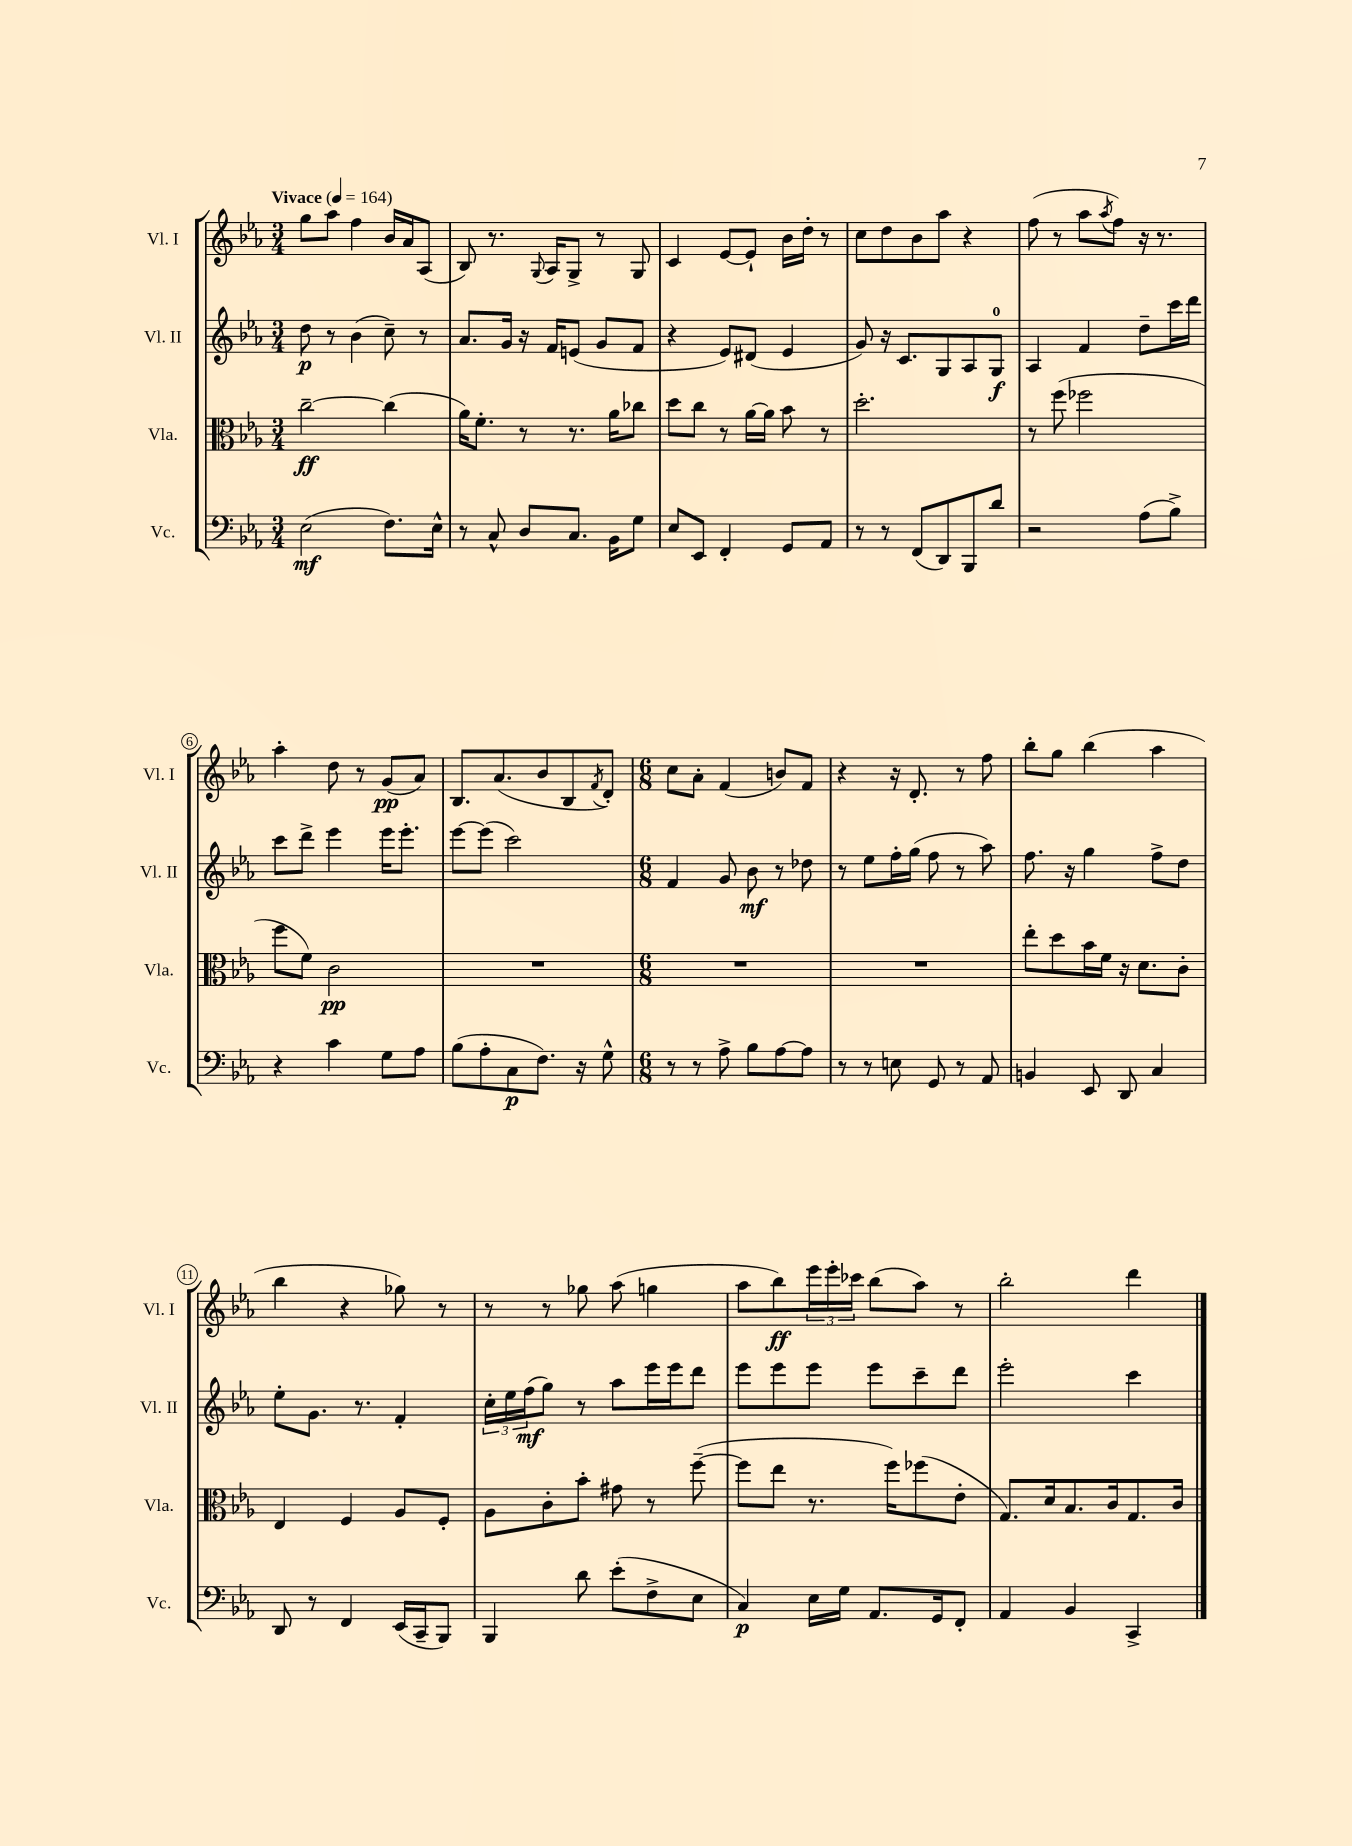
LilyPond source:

<<
\new StaffGroup <<
\new Staff = "s0" \with { instrumentName = "Vl. I" shortInstrumentName = "Vl. I" } {
    \clef treble \key ees \major \numericTimeSignature \time 3/4 \tempo "Vivace" 4 = 164
    g''8 aes''8 f''4 bes'16 aes'16 aes8( |
    bes8) r8. \appoggiatura { g8 } aes16 g8-> r8 g8 |
    c'4 ees'8~ ees'8-! bes'16 d''16-. r8 |
    c''8 d''8 bes'8 aes''8 r4 |
    f''8( r8 aes''8 \acciaccatura { aes''8 } f''8) r16 r8. |
    aes''4-. d''8 r8 g'8\pp( aes'8) |
    bes8. aes'8.( bes'8 bes8 \acciaccatura { f'8 } d'8-.) |
    \numericTimeSignature \time 6/8 c''8 aes'8-. f'4( b'8) f'8 |
    r4 r16 d'8.-. r8 f''8 |
    bes''8-. g''8 bes''4( aes''4 |
    bes''4 r4 ges''8) r8 |
    r8 r8 ges''8 aes''8( g''4 |
    aes''8 bes''8\ff) \tuplet 3/2 { ees'''16 ees'''16-. ces'''16 } bes''8( aes''8) r8 |
    bes''2-. d'''4 \bar "|." |
}
\new Staff = "s1" \with { instrumentName = "Vl. II" shortInstrumentName = "Vl. II" } {
    \clef treble \key ees \major \numericTimeSignature \time 3/4
    d''8\p r8 bes'4( c''8--) r8 |
    aes'8. g'16 r16 f'16 e'8( g'8 f'8 |
    r4 ees'8) dis'8( ees'4 |
    g'8) r16 c'8. g8 aes8 g8-0\f |
    aes4 f'4 d''8-- c'''16 d'''16 |
    c'''8 d'''8-> ees'''4 ees'''16 ees'''8.-. |
    ees'''8~ ees'''8( c'''2) |
    \numericTimeSignature \time 6/8 f'4 g'8 bes'8\mf r8 des''8 |
    r8 ees''8 f''16-. g''16( f''8 r8 aes''8) |
    f''8. r16 g''4 f''8-> d''8 |
    ees''8-. g'8. r8. f'4-. |
    \tuplet 3/2 { c''16-. ees''16 f''16\mf( } g''8) r8 aes''8 ees'''16 ees'''16 d'''8 |
    ees'''8 ees'''8 ees'''8 ees'''8 c'''8-- d'''8 |
    ees'''2-. c'''4 \bar "|." |
}
\new Staff = "s2" \with { instrumentName = "Vla." shortInstrumentName = "Vla." } {
    \clef alto \key ees \major \numericTimeSignature \time 3/4
    c''2~--\ff c''4( |
    aes'16) f'8.-. r8 r8. aes'16 ces''8 |
    d''8 c''8 r8 aes'16~ aes'16 bes'8 r8 |
    d''2.-. |
    r8 f''8( fes''2 |
    f''8 f'8) c'2\pp |
    R2. |
    \numericTimeSignature \time 6/8 R2. |
    R2. |
    ees''8-. d''8 bes'16 f'16 r16 d'8. c'8-. |
    ees4 f4 aes8 f8-. |
    aes8 c'8-. bes'8-. gis'8 r8 f''8~--( |
    f''8 ees''8 r8. f''16) fes''8( ees'8-. |
    g8.) d'16 bes8. c'16 g8. c'16 \bar "|." |
}
\new Staff = "s3" \with { instrumentName = "Vc." shortInstrumentName = "Vc." } {
    \clef bass \key ees \major \numericTimeSignature \time 3/4
    ees2\mf( f8.) ees16-^ |
    r8 c8-^ d8 c8. bes,16 g8 |
    ees8 ees,8 f,4-. g,8 aes,8 |
    r8 r8 f,8( d,8) bes,,8 d'8 |
    r2 aes8( bes8->) |
    r4 c'4 g8 aes8 |
    bes8( aes8-. c8\p f8.) r16 g8-^ |
    \numericTimeSignature \time 6/8 r8 r8 aes8-> bes8 aes8~ aes8 |
    r8 r8 e8 g,8 r8 aes,8 |
    b,4 ees,8 d,8 c4 |
    d,8 r8 f,4 ees,16( c,16-- bes,,8) |
    bes,,4 d'8 ees'8-.( f8-> ees8 |
    c4\p) ees16 g16 aes,8. g,16 f,8-. |
    aes,4 bes,4 c,4-> \bar "|." |
}
>>
>>
\layout { \context { \Score \override BarNumber.stencil = #(make-stencil-circler 0.1 0.3 ly:text-interface::print) } }
